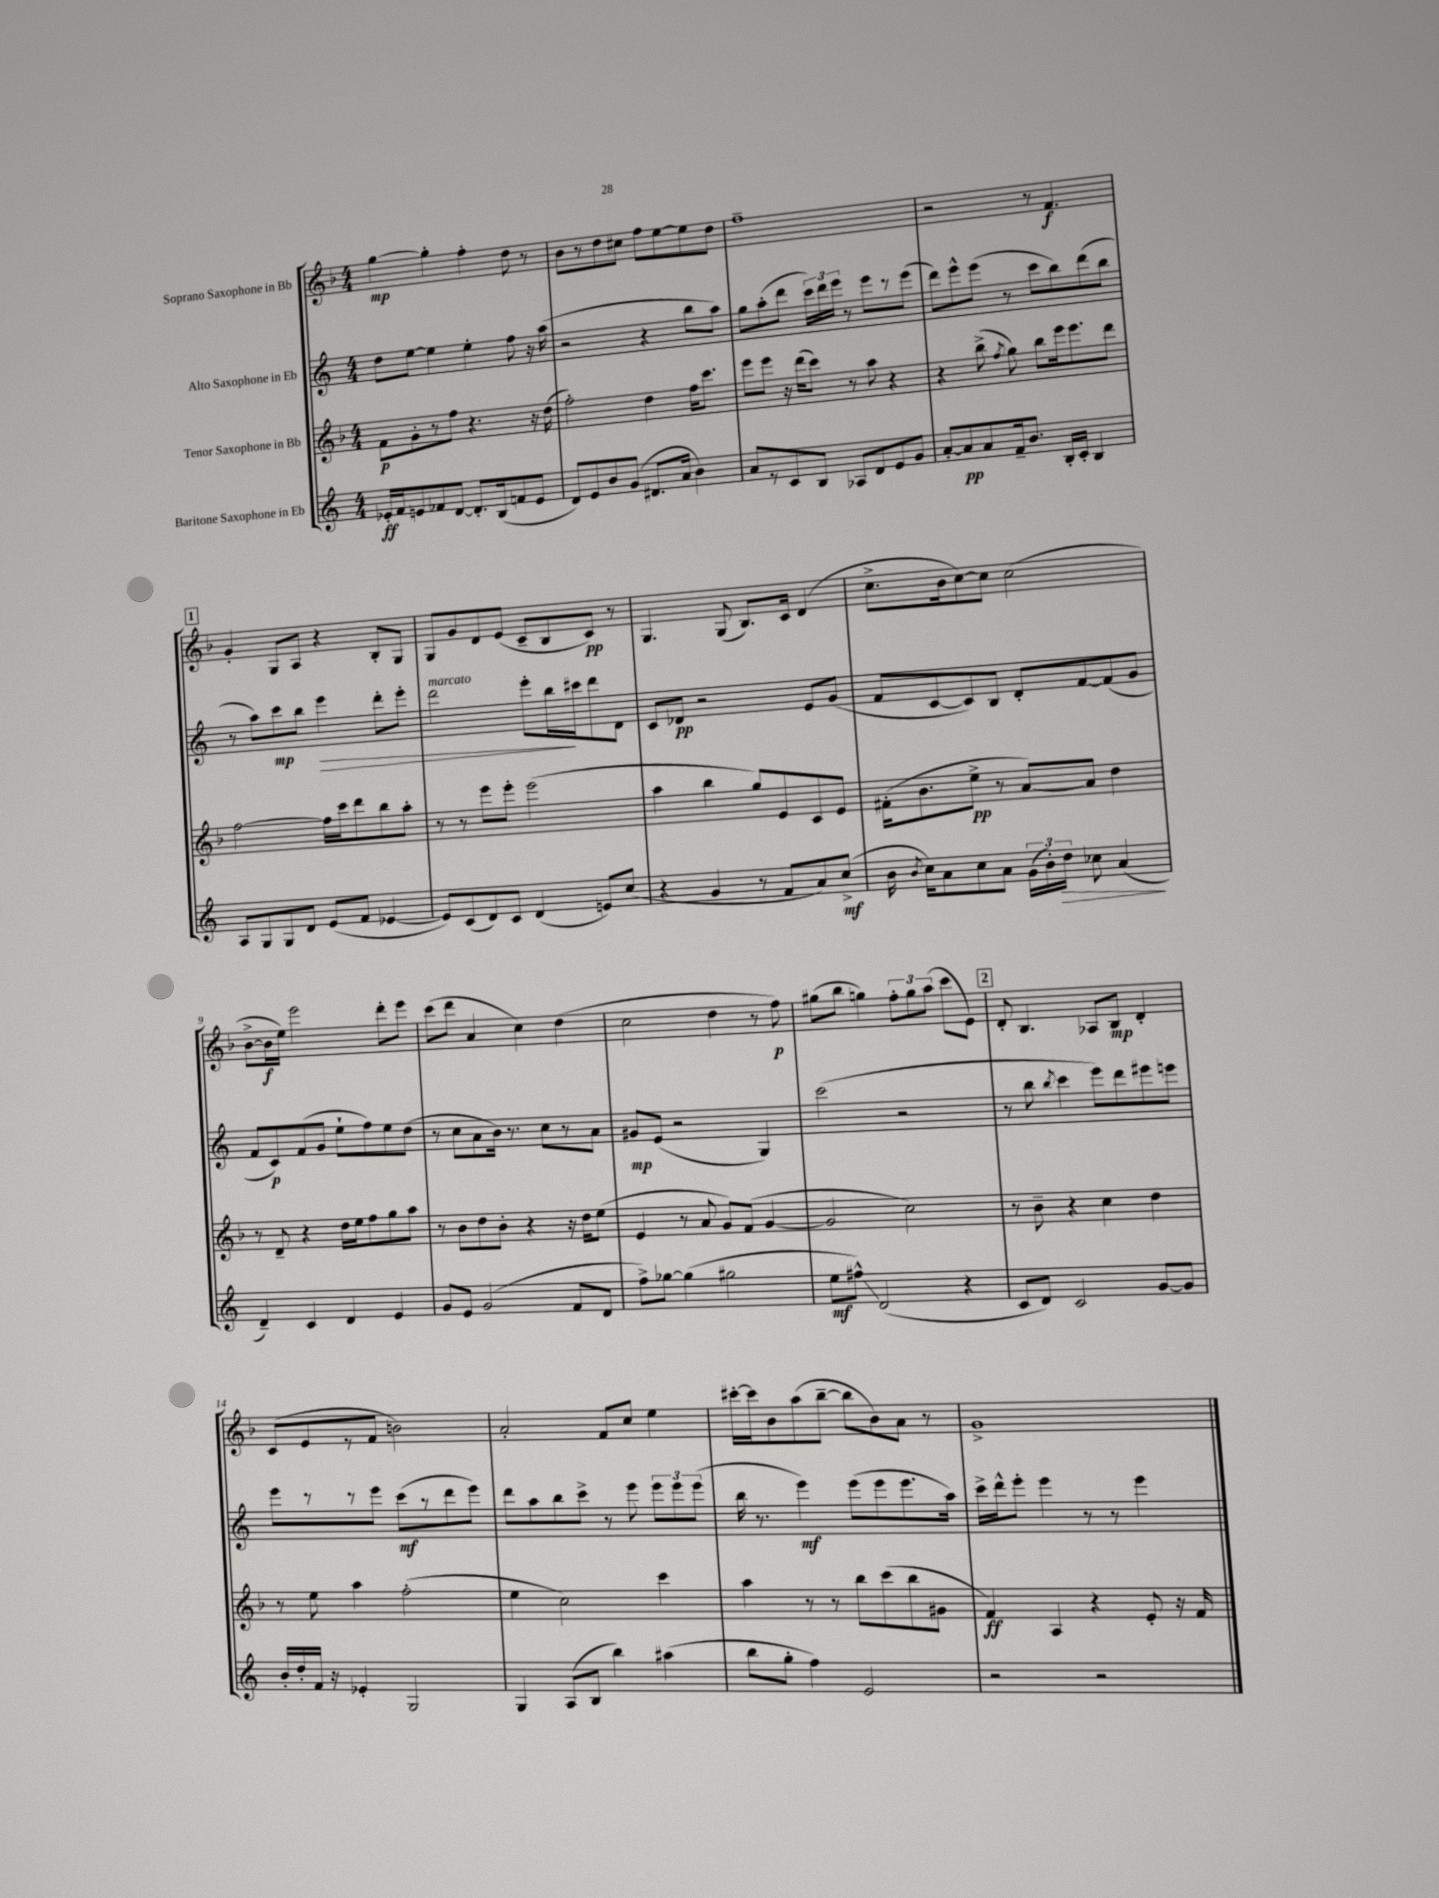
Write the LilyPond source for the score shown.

<<
\new StaffGroup <<
\new Staff = "s0" \with { instrumentName = "Soprano Saxophone in Bb" } {
    \clef treble \key f \major \numericTimeSignature \time 4/4
    \autoBeamOff g''4~\mp g''4-. f''4-. d''8 r8 |
    bes'8[ r8 d''8 cis''8] f''8[ e''8~ e''8 d''8] |
    f''1-- |
    r2 r8 f'4.\f |
    \mark \markup { \box "1" } g'4-. g8[ a8] r4 bes8[-. g8] |
    g8[ g'8 d'8 e'8]( c'8[-- bes8 c'8]\pp) r8 |
    g4. g8( bes8.[) c'16] d'4( |
    c''8.[-> bes'16 c''8~) c''8] c''2( |
    bes'8[~-> bes'16\f e''16]) e'''2 d'''8[-. e'''8] |
    c'''8[( d'''8] a'4 c''4) d''4( |
    c''2 d''4 r8 f''8\p) |
    gis''8[( bes''8] g''4) \tuplet 3/2 { f''8[-. g''8 a''8]( } c'''8[ e'8]) |
    \mark \markup { \box "2" } d'8-. bes4. aes8[ bes8]\mp d'4-. |
    c'8[( e'8 r8 f'8] b'2) |
    a'2-. f'8[ c''8] e''4 |
    cis'''16[~-. cis'''16 bes'8 a''8( bes''8]~-- bes''8[ bes'8) a'8] r8 |
    g'1-> \bar "|." |
}
\new Staff = "s1" \with { instrumentName = "Alto Saxophone in Eb" } {
    \clef treble \key c \major \numericTimeSignature \time 4/4
    \autoBeamOff d''8[ e''8]~ e''4 e''4-. f''8 r16 a''16( |
    r2 r4 b''8[ a''8]) |
    g''8[ a''8-.( d'''8] \tuplet 3/2 { c'''16[) d'''16 e'''16] } r8 e'''8[ r8 e'''8]( |
    d'''8[) e'''8-^ e'''8]( r8 c'''8[ b''8) d'''8( b''8] |
    \mark \markup { \box "1" } r8 a''8[) c'''8\mp b''8] e'''4\> d'''8[-. e'''8]-. |
    d'''2^\markup { \italic "marcato" } e'''8[-. b''16\! cis'''16 d'''8 d'8] |
    c'8[ des'8]\pp r2 e'8[ g'8]( |
    f'8[ c'8~ c'8) b8] d'8[-. f'8~ f'8( g'8] |
    f'8[ c'8\p) f'8( g'8] e''8[-! f''8) e''8 d''8]( |
    r8 c''8[ a'8 b'16]) r8. c''8[ r8 a'8] |
    gis'8[\mp e'8]( r2 g4) |
    c'''2( r2 |
    \mark \markup { \box "2" } r8 b''8 \acciaccatura { b''8 } c'''4 e'''8[) d'''8 eis'''8 e'''8] |
    e'''8[ r8 r8 e'''8] c'''8[\mf( r8 d'''8 e'''8]) |
    d'''8[ a''8 b''8 c'''8]-> r8 e'''8 \tuplet 3/2 { e'''8[ e'''8 e'''8]( } |
    b''16 r8. e'''4\mf) e'''8[( e'''8 e'''8. a''16]) |
    c'''16[-> d'''16-^ e'''8]-. e'''4 r8 r8 e'''4 \bar "|." |
}
\new Staff = "s2" \with { instrumentName = "Tenor Saxophone in Bb" } {
    \clef treble \key f \major \numericTimeSignature \time 4/4
    \autoBeamOff f'8[\p g'8-. r8 f''8] r4. r16 d''16( |
    f''2-.) d''4 f''16[ c'''8.] |
    e'''8[ e'''8] r16 d'''16[( c'''8]) r8 a''8 r4 |
    r4 bes''8->( \acciaccatura { f''8 } g''8) bes''8[ e'''16 e'''8. d'''8] |
    \mark \markup { \box "1" } f''2~ f''16[ c'''16 d'''8 bes''8 a''8]-. |
    r8 r8 e'''8[ e'''8]-. e'''2( |
    a''4 bes''4 g''8[) e'8 c'8 e'8] |
    fis'16[-.( bes'8. e''8]->\pp r8 a'8[~) a'8] d''4 |
    r8 d'8-- r4 d''16[ e''16 f''8 g''8 a''8] |
    r8 bes'8[ d''8 bes'8]-. r4 r16 d''16[ e''8]( |
    e'4 r8 a'8 g'8[) f'8]( g'4~ |
    g'2 c''2) |
    \mark \markup { \box "2" } r8 bes'8-- r4 c''4 d''4 |
    r8 e''8 a''4 f''2-.( |
    e''4 c''2) c'''4 |
    a''4 r8 r8 bes''8[ c'''8( bes''8 gis'8] |
    f'4\ff) a4 r4 e'8-. r16 f'16 \bar "|." |
}
\new Staff = "s3" \with { instrumentName = "Baritone Saxophone in Eb" } {
    \clef treble \key c \major \numericTimeSignature \time 4/4
    \autoBeamOff ees'16[-.\ff f'16 e'8 fes'8 d'8]~ d'8.[-. b16( f'8 e'8] |
    d'8[) e'8 b'8 g'8]( dis'8.[ a'16] b'4) |
    a'8[ r8 c'8 b8] aes8[ d'8 e'8 g'8] |
    a'8[~-. a'8\pp a'8 f'16-- b'8.] b16[-. c'16]-. b4 |
    \mark \markup { \box "1" } a8[ g8 g8 d'8] e'8[( f'8] ees'4~ |
    ees'8[) c'8( d'8) c'8] d'4( e'8[) c''8]( |
    r4 g'4 r8 f'8[ a'8) c''8]->\mf( |
    b'16 \acciaccatura { b'8 } c''16[) a'8 c''8 a'8] \tuplet 3/2 { g'16[( b'16-.) d''16]\> } ces''8 a'4\!( |
    d'4--) c'4 d'4 e'4 |
    g'8[ e'8] g'2( f'8[ d'8] |
    f''8[->) ges''8]~ ges''4( gis''2 |
    e''8[\mf fis''8]-^\glissando) d'2( r4 |
    \mark \markup { \box "2" } c'8[ d'8]) c'2 g'8[~ g'8] |
    b'16[-. d''16-. f'16] r16 ees'4-. g2 |
    g4 a8[( b8] b''4) ais''4( |
    b''8[ g''8]-. f''4) e'2 |
    r2 r2 \bar "|." |
}
>>
>>
